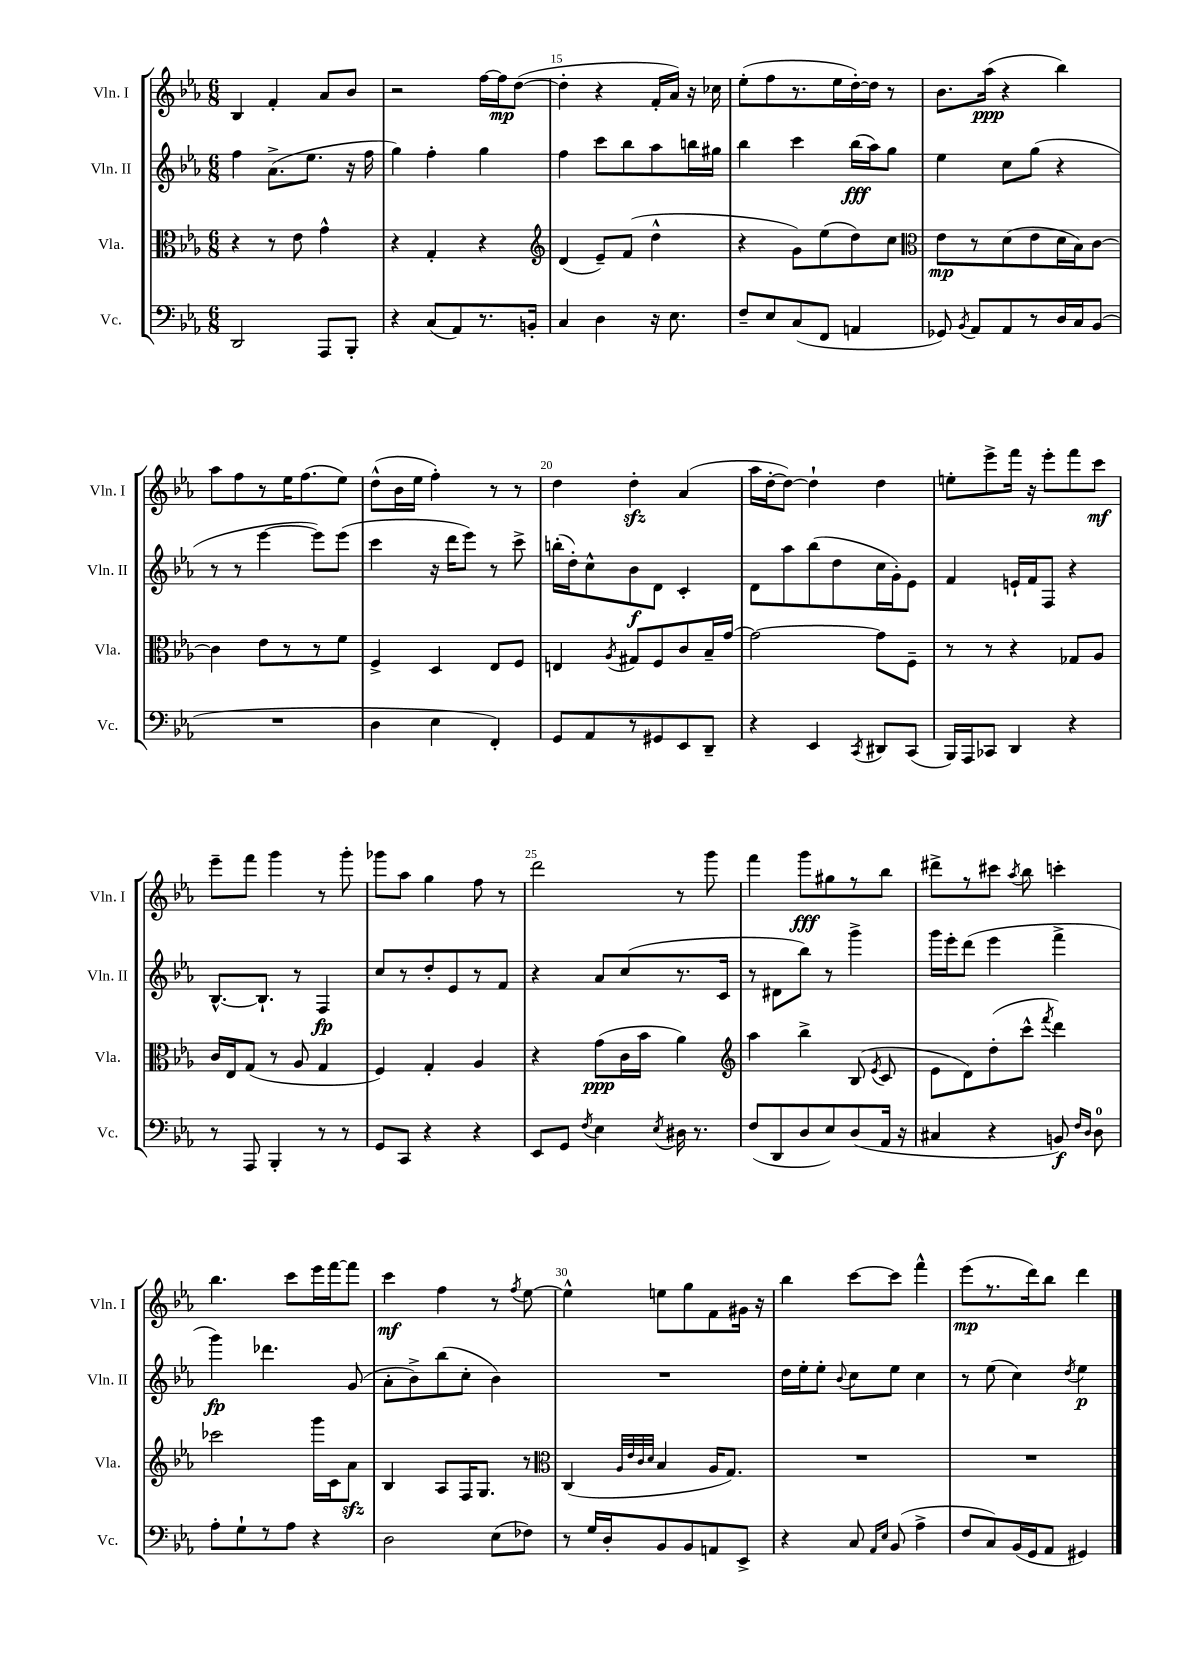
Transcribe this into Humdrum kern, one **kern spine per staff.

**kern	**kern	**kern	**kern
*staff4	*staff3	*staff2	*staff1
*clefF4	*clefC3	*clefG2	*clefG2
*k[b-e-a-]	*k[b-e-a-]	*k[b-e-a-]	*k[b-e-a-]
*M6/8	*M6/8	*M6/8	*M6/8
2DD/	4r	4ff\	4B-/
.	8r	(8.a-^\L	4f'/
.	8e-\	.	.
.	.	8.ee-\J	.
8AAA-/L	4g^^\	.	8a-/L
8BBB-'/J	.	16r	8b-/J
.	.	16ff\	.
=	=	=	=
4r	4r	4gg\)	2r
(8C/L	4G'/	4ff'\	.
8AA-/)	.	.	.
8.r	4r	4gg\	[16ff\LL
.	.	.	16ff\]J
.	.	.	([8dd\J
16BB'/Jk	.	.	.
=	=	=	=
*	*clefG2	*	*
4C/	(4d/	4ff\	4dd'\]
4D\	8e-~/L)	8ccc\L	4r
.	(8f/J	8bb-\	.
16r	4dd^^\	8aa-\	16f'/LL
8.E-\	.	.	16a-/JJ)
.	.	16bb\L	16r
.	.	16gg#\JJ	16cc-\
=	=	=	=
8F~/L	4r	4bb-\	(8ee-'\L
8E-/	.	.	8ff\
(8C/	8g\L)	4ccc\	8.r
8FF/J	(8ee-\	.	.
.	.	.	16ee-\L
4AA/	8dd\)	(16bb-\LL	[16dd'\)
.	.	16aa-\J)	16dd\]JJ
.	8cc\J	8gg\J	8r
=	=	=	=
*	*clefC3	*	*
8GG-/)	8e-\L	4ee-\	8.b-\L
8qBB-/	.	.	.
8AA-/L	8r	.	.
.	.	.	(16aa-\Jk
8AA-/	(8d\	8cc\L	4r
8r	8e-\	(8gg\J	.
16D/L	16d\L	4r	4bb-\)
16C/J	16B-\J)	.	.
(8BB-/J	[8c\J	.	.
=	=	=	=
2.r	4c\]	8r	8aa-\L
.	.	8r	8ff\
.	8e-\L	[4eee-\	8r
.	8r	.	16ee-\K
.	.	.	(8.ff\
.	8r	8eee-\]L)	.
.	8f\J	(8eee-\J	8ee-\J)
=	=	=	=
4D\	4F^/	4ccc\	(8dd^^\L
.	.	.	16b-\L
.	.	.	16ee-\JJ
4E-\	4D/	16r	4ff'\)
.	.	16ddd\LK	.
.	.	8eee-\J)	.
4FF'/)	8E-/L	8r	8r
.	8F/J	8ccc^\	8r
=	=	=	=
8GG/L	4E/	(16bb'\LL	4dd\
.	.	16dd'\J)	.
8AA-/	.	8cc^^\	.
.	8qA-/	.	.
8r	8G#/L	8b-\	4dd'\
8GG#/	8F/	8d\J	.
8EE-/	8c/	4c'/	(4a-/
8DD~/J	16B-~/L	.	.
.	[16g/JJ	.	.
=	=	=	=
4r	2g\_	8d\L	16aa-\LL
.	.	.	[16dd'\J
.	.	8aa-\	8dd\_J)
4EE-/	.	(8bb-\	4dd`\]
.	.	8dd\	.
8qCC/	.	.	.
8DD#/L	8g\]L	16cc\L	4dd\
.	.	16g'\J)	.
(8CC/J	8F~\J	8e-\J	.
=	=	=	=
16BBB-/LL)	8r	4f/	8ee'\L
16AAA-/J	.	.	.
8CC-/J	8r	.	8eee-^\
4DD/	4r	16e`/LL	16fff\Jk
.	.	16f/J	16r
.	.	8F/J	8eee-'\L
4r	8G-/L	4r	8fff\
.	8A-/J	.	8ccc\J
=	=	=	=
8r	16c/LL	[8.B-^^/L	8eee-~\L
.	16E-/J	.	.
8AAA-/	(8G/J	.	8fff\J
.	.	8.B-`/]J	.
4BBB-'/	8r	.	4ggg\
.	8A-/	8r	.
8r	4G/	4F/	8r
8r	.	.	8ggg'\
=	=	=	=
8GG/L	4F/)	8cc/L	8ggg-\L
8CC/J	.	8r	8aa-\J
4r	4G'/	8dd'/	4gg\
.	.	8e-/	.
4r	4A-/	8r	8ff\
.	.	8f/J	8r
=	=	=	=
8EE-/L	4r	4r	2ddd\
8GG/J	.	.	.
8qF/	.	.	.
4E-\	(8g\L	8a-/L	.
.	16c\L	(8cc/	.
.	16b-\JJ	.	.
8qE-/	.	.	.
16D#\	4a-\)	8.r	8r
8.r	.	.	.
.	.	.	8ggg\
.	.	16c/Jk	.
=	=	=	=
*	*clefG2	*	*
(8F/L	4aa-\	8r	4fff\
8DD/	.	8d#\L	.
8D/	4bb-^\	8bb-\J)	8ggg\L
8E-/)	.	8r	8gg#\
(8D/	(8B-/	4ggg^\	8r
.	8qe-/	.	.
16AA-/Jk	8c/	.	8bb-\J
16r	.	.	.
=	=	=	=
4C#/	8e-\L	16ggg\LL	8ddd#^\L
.	.	16eee-'\J	.
.	8d\)	(8ddd\J	8r
4r	(8dd'\	4eee-\	8ccc#\J
.	.	.	8qaa-/
.	8ccc^^\J	.	8bb-\
.	8qfff/	.	.
8BB/)	4ddd\)	4fff^\	4ccc'\
16qqF/LL	.	.	.
16qqD/JJ	.	.	.
8D\	.	.	.
=	=	=	=
8A-'\L	2ccc-\	4ggg\)	4.bb-\
8G`\	.	.	.
8r	.	4.ddd-\	.
8A-\J	.	.	8ccc\L
4r	16ggg\LL	.	16eee-\L
.	16c\J	.	[16fff\J
.	8a-\J	(8g/	8fff\]J
=	=	=	=
2D\	4B-/	8a-'\L	4ccc\
.	.	8b-^\)	.
.	8A-/L	(8bb-\	4ff\
.	16F/K	8cc'\J	.
.	8.G/J	.	.
(8E-\L	.	4b-\)	8r
.	.	.	8qff/
8F-\J)	8r	.	[8ee-\
=	=	=	=
*	*clefC3	*	*
8r	(4C/	2.r	4ee-^^\]
16G/LL	.	.	.
16D'/J	.	.	.
.	32qqA-/LLL	.	.
.	32qqe-/	.	.
.	32qqc/	.	.
.	32qqd/JJJ	.	.
8BB-/	4B-/	.	8ee\L
8BB-/	.	.	8gg\
8AA/	16A-/LK	.	8f\
.	8.G/J)	.	.
8EE-^/J	.	.	16g#\Jk
.	.	.	16r
=	=	=	=
4r	2.r	16dd\LL	4bb-\
.	.	16ee-'\J	.
.	.	8ee-'\J	.
.	.	8qqb-/	.
8C/	.	8cc\L	[8ccc\L
16qqAA-/LL	.	.	.
16qqE-/JJ	.	.	.
(8BB-/	.	8ee-\J	8ccc\]J
4A-^\	.	4cc\	4fff^^\
=	=	=	=
8F/L	2.r	8r	(8eee-\L
8C/)	.	(8ee-\	8.r
(16BB-/L	.	4cc\)	.
16GG/J	.	.	16ddd\k)
8AA-/J	.	.	8bb-\J
.	.	8qdd/	.
4GG#/)	.	4ee-\	4ddd\
==	==	==	==
*-	*-	*-	*-
